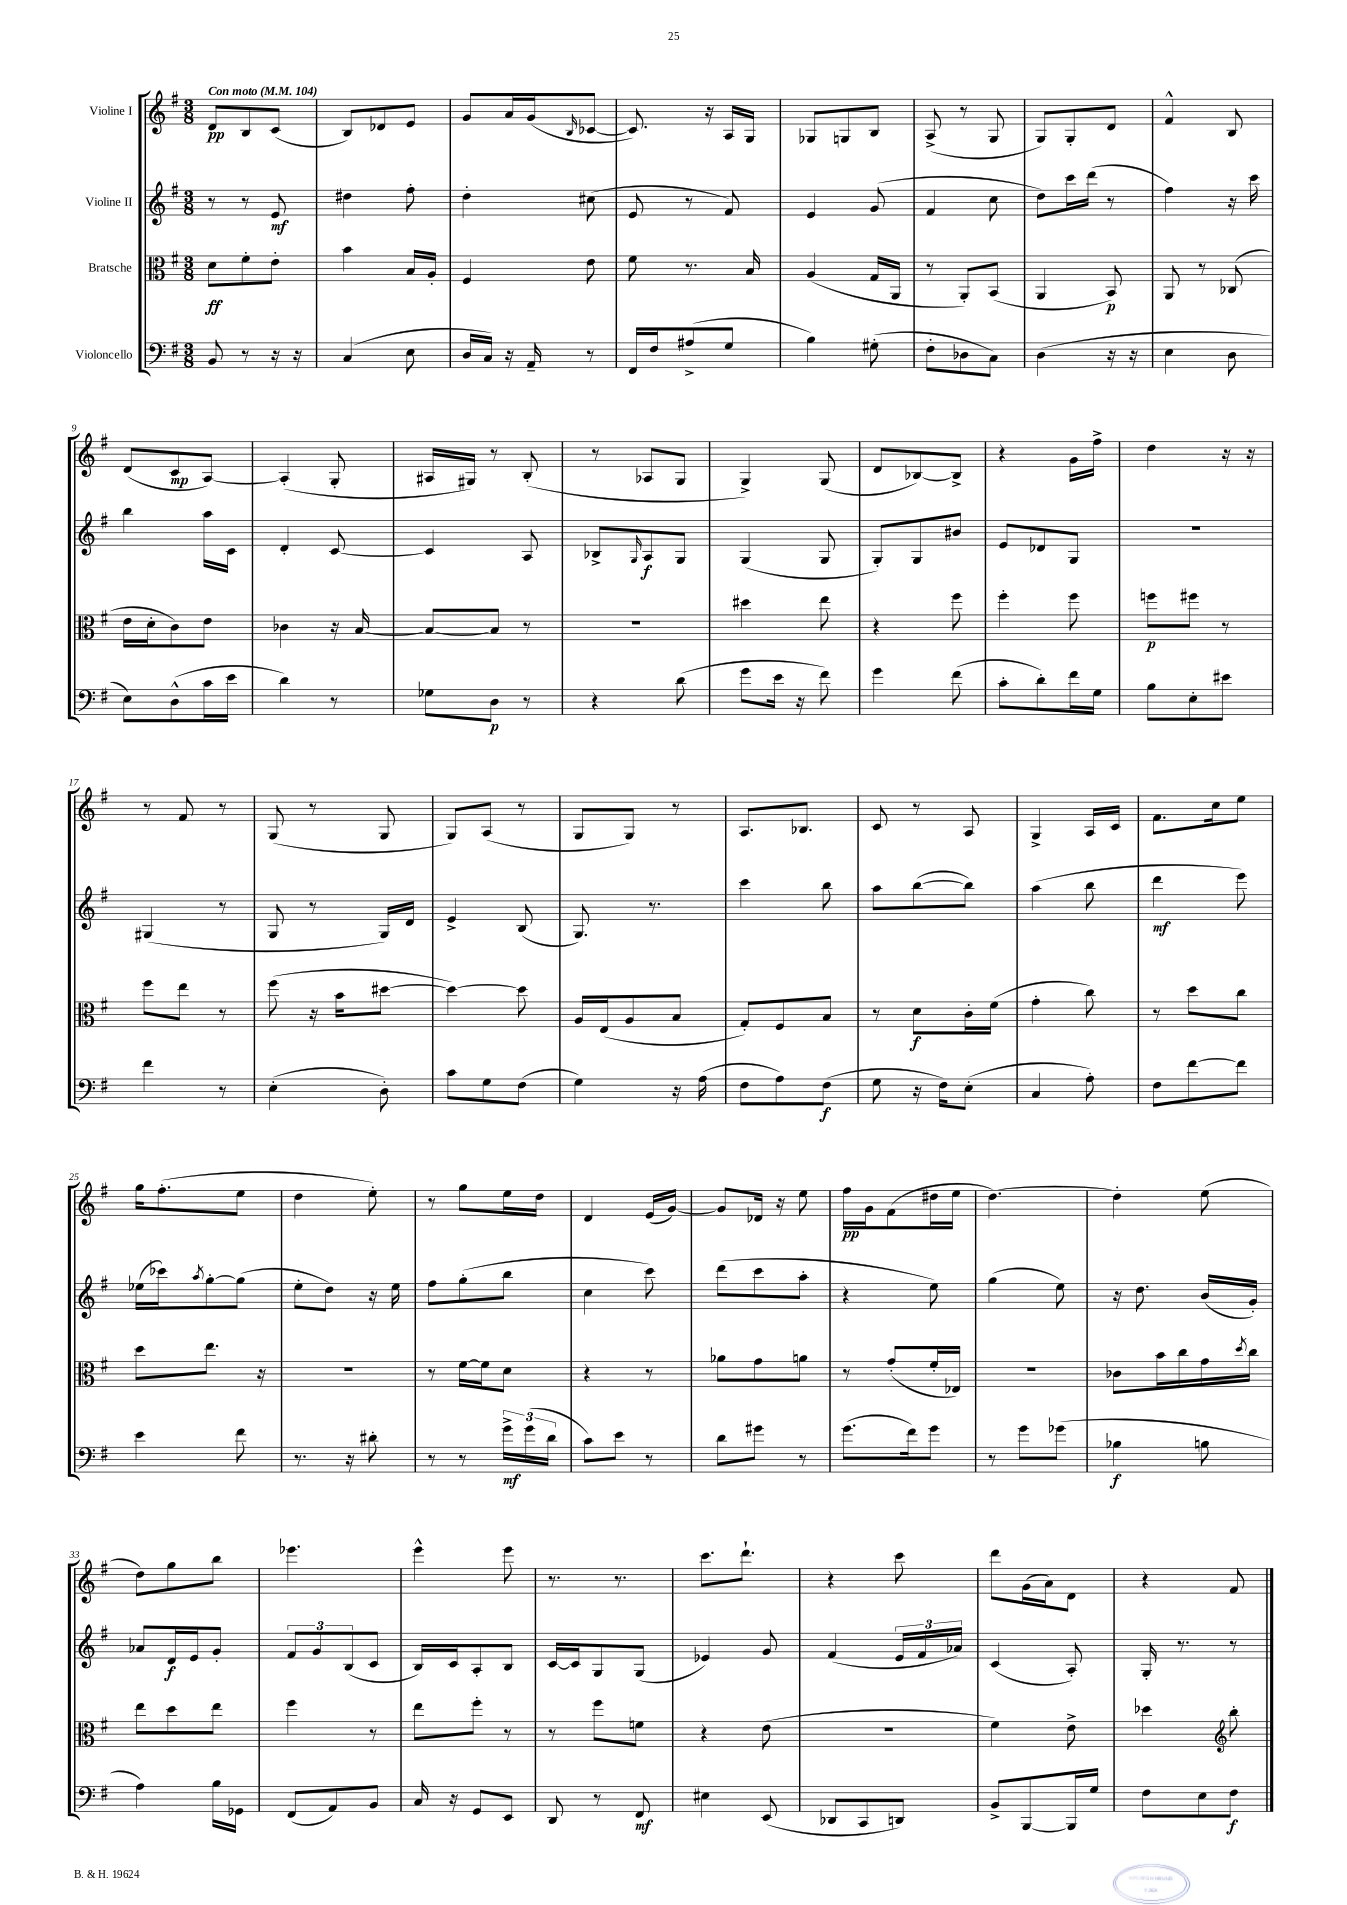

**kern	**kern	**kern	**kern
*staff4	*staff3	*staff2	*staff1
*clefF4	*clefC3	*clefG2	*clefG2
*k[f#]	*k[f#]	*k[f#]	*k[f#]
*M3/8	*M3/8	*M3/8	*M3/8
*MM104	*MM104	*MM104	*MM104
8BB	8d	8r	8d
8r	8f#'	8r	8B
16r	8e'	8e	(8c
16r	.	.	.
=	=	=	=
(4C	4b	4dd#	8B)
.	.	.	8d-
8E	16B	8ff#'	8e
.	16A'	.	.
=	=	=	=
16D	4F#	4dd'	8g
16C)	.	.	.
16r	.	.	16a
16AA~	.	.	(16g
.	.	.	16qqB
8r	8e	(8cc#	[8c-
=	=	=	=
16FF#	8f#	8e	8.c-])
16F#	.	.	.
(8A#^	8.r	8r	.
.	.	.	16r
8G	.	8f#)	16A
.	16B	.	16G
=	=	=	=
4B)	(4A	4e	8G-
.	.	.	8G
(8G#'	16G	(8g	8B
.	16AA	.	.
=	=	=	=
8F#'	8r	4f#	(8A^
8D-	8AA')	.	8r
8C)	(8BB	8cc	8G
=	=	=	=
(4D	4AA	8dd)	8G)
.	.	16ccc	8G'
.	.	(16ddd	.
16r	8BB)	8r	8d
16r	.	.	.
=	=	=	=
4E	8AA	4ff#)	4f#^^
.	8r	.	.
8D	(8C-	16r	8B
.	.	16ccc	.
=	=	=	=
8E)	16e	4bb	(8d
.	16d'	.	.
(8D^^	8c)	.	8c
16c	8e	16aa	[8A)
16e	.	16c	.
=	=	=	=
4d)	4c-	4d'	(4A']
8r	16r	[8c	8G'
.	[16B	.	.
=	=	=	=
8G-	8B_	4c]	16A#
.	.	.	16G#)
8D	8B]	.	8r
8r	8r	8A	(8B'
=	=	=	=
4r	4.r	8B-^	8r
.	.	16qqG	.
.	.	8A	8A-
(8d	.	8G	8G
=	=	=	=
8g	4dd#	(4G	4G^)
16e	.	.	.
16r	.	.	.
8f#)	8ee	8G	(8G
=	=	=	=
4g	4r	8G')	8d
.	.	8G	[8B-)
(8f#	8ff#	8b#	8B-^]
=	=	=	=
8c'	4ff#'	8e	4r
8d')	.	8d-	.
16f#	8ff#	8G	16g
16G	.	.	16ff#^
=	=	=	=
8B	8ff	4.r	4dd
8E'	8ff#	.	.
8e#	8r	.	16r
.	.	.	16r
=	=	=	=
4f#	8ff#	(4G#	8r
.	8ee	.	8f#
8r	8r	8r	8r
=	=	=	=
(4E'	(8ff#	8G	(8G
.	16r	8r	8r
.	16b	.	.
8D')	[8dd#	16G)	8G
.	.	16d	.
=	=	=	=
8c	4dd#_)	4e^	8G)
8G	.	.	(8A
(8F#	8dd#]	(8B	8r
=	=	=	=
4G)	16A	8.G)	8G
.	(16E	.	.
.	8A	.	8G)
.	.	8.r	.
16r	8B	.	8r
(16A	.	.	.
=	=	=	=
8F#	8G')	4ccc	8.A
8A)	8F#	.	.
.	.	.	8.B-
(8F#	8B	8bb	.
=	=	=	=
8G	8r	8aa	8c
16r	8d	([8bb	8r
16F#)	.	.	.
(8E'	16c'	8bb])	8A
.	(16f#	.	.
=	=	=	=
4C	4g'	(4aa	4G^
8A')	8cc)	8bb	16A
.	.	.	16c
=	=	=	=
8F#	8r	4ddd	8.f#
[8f#	8dd	.	.
.	.	.	16cc
8f#]	8cc	8eee)	8ee
=	=	=	=
4e	8dd	(16ee-	16gg
.	.	16ccc-)	(8.ff#'
.	.	8qaa	.
.	8.ee	[8gg'	.
8f#	.	(8gg]	8ee
.	16r	.	.
=	=	=	=
8.r	4.r	8ee'	4dd
.	.	8dd)	.
16r	.	.	.
8d#'	.	16r	8ee')
.	.	16ee	.
=	=	=	=
8r	8r	8ff#	8r
8r	[16f#	(8gg'	8gg
.	16f#]	.	.
24g^	8d	8bb	16ee
(24g	.	.	.
.	.	.	16dd
24d	.	.	.
=	=	=	=
8c)	4r	4cc	4d
8e	.	.	.
8r	8r	8ccc)	(16e
.	.	.	[16g)
=	=	=	=
8d	8a-	(8ddd	8g]
8g#	8g	8ccc	16d-
.	.	.	16r
8r	8a	8aa'	8ee
=	=	=	=
(8.g	8r	4r	16ff#
.	.	.	16g
.	(8g'	.	(8f#
16f#)	.	.	.
8g	16f#'	8ee)	16dd#
.	16E-)	.	16ee
=	=	=	=
8r	4.r	(4gg	[4.dd)
8g	.	.	.
(8g-	.	8ee)	.
=	=	=	=
4B-	8c-	16r	4dd']
.	.	8.dd	.
.	16b	.	.
.	16cc	.	.
8B	16g	(16b	(8ee
.	8qdd	.	.
.	16cc	16g')	.
=	=	=	=
4A)	8ee	8a-	8dd)
.	8dd	16d	8gg
.	.	16e	.
16B	8ee	8g'	8bb
16GG-	.	.	.
=	=	=	=
(8FF#	4ff#	12f#	4.eee-
.	.	12g	.
8AA)	.	.	.
.	.	(12B	.
8BB	8r	8c	.
=	=	=	=
16C	8ee	16B)	4eee^^
16r	.	16c	.
8GG	8ff#'	8A'	.
8EE	8r	8B	8eee
=	=	=	=
8DD	8r	[16c	8.r
.	.	16c]	.
8r	8ff#	8G	.
.	.	.	8.r
8FF#	8f	(8G	.
=	=	=	=
4E#	4r	4e-)	8.ccc
.	.	.	8.ddd`
(8EE	(8e	8g	.
=	=	=	=
8DD-	4.r	(4f#	4r
8CC	.	.	.
8DD)	.	24e	8ccc
.	.	24f#	.
.	.	24a-)	.
=	=	=	=
8BB^	4f#)	(4c	8ddd
[8BBB	.	.	(16g
.	.	.	16a)
16BBB]	8e^	8A')	8d
16G	.	.	.
=	=	=	=
8F#	4dd-	16G'	4r
.	.	8.r	.
8E	.	.	.
*	*clefG2	*	*
8F#	8bb'	8r	8f#
==	==	==	==
*-	*-	*-	*-
